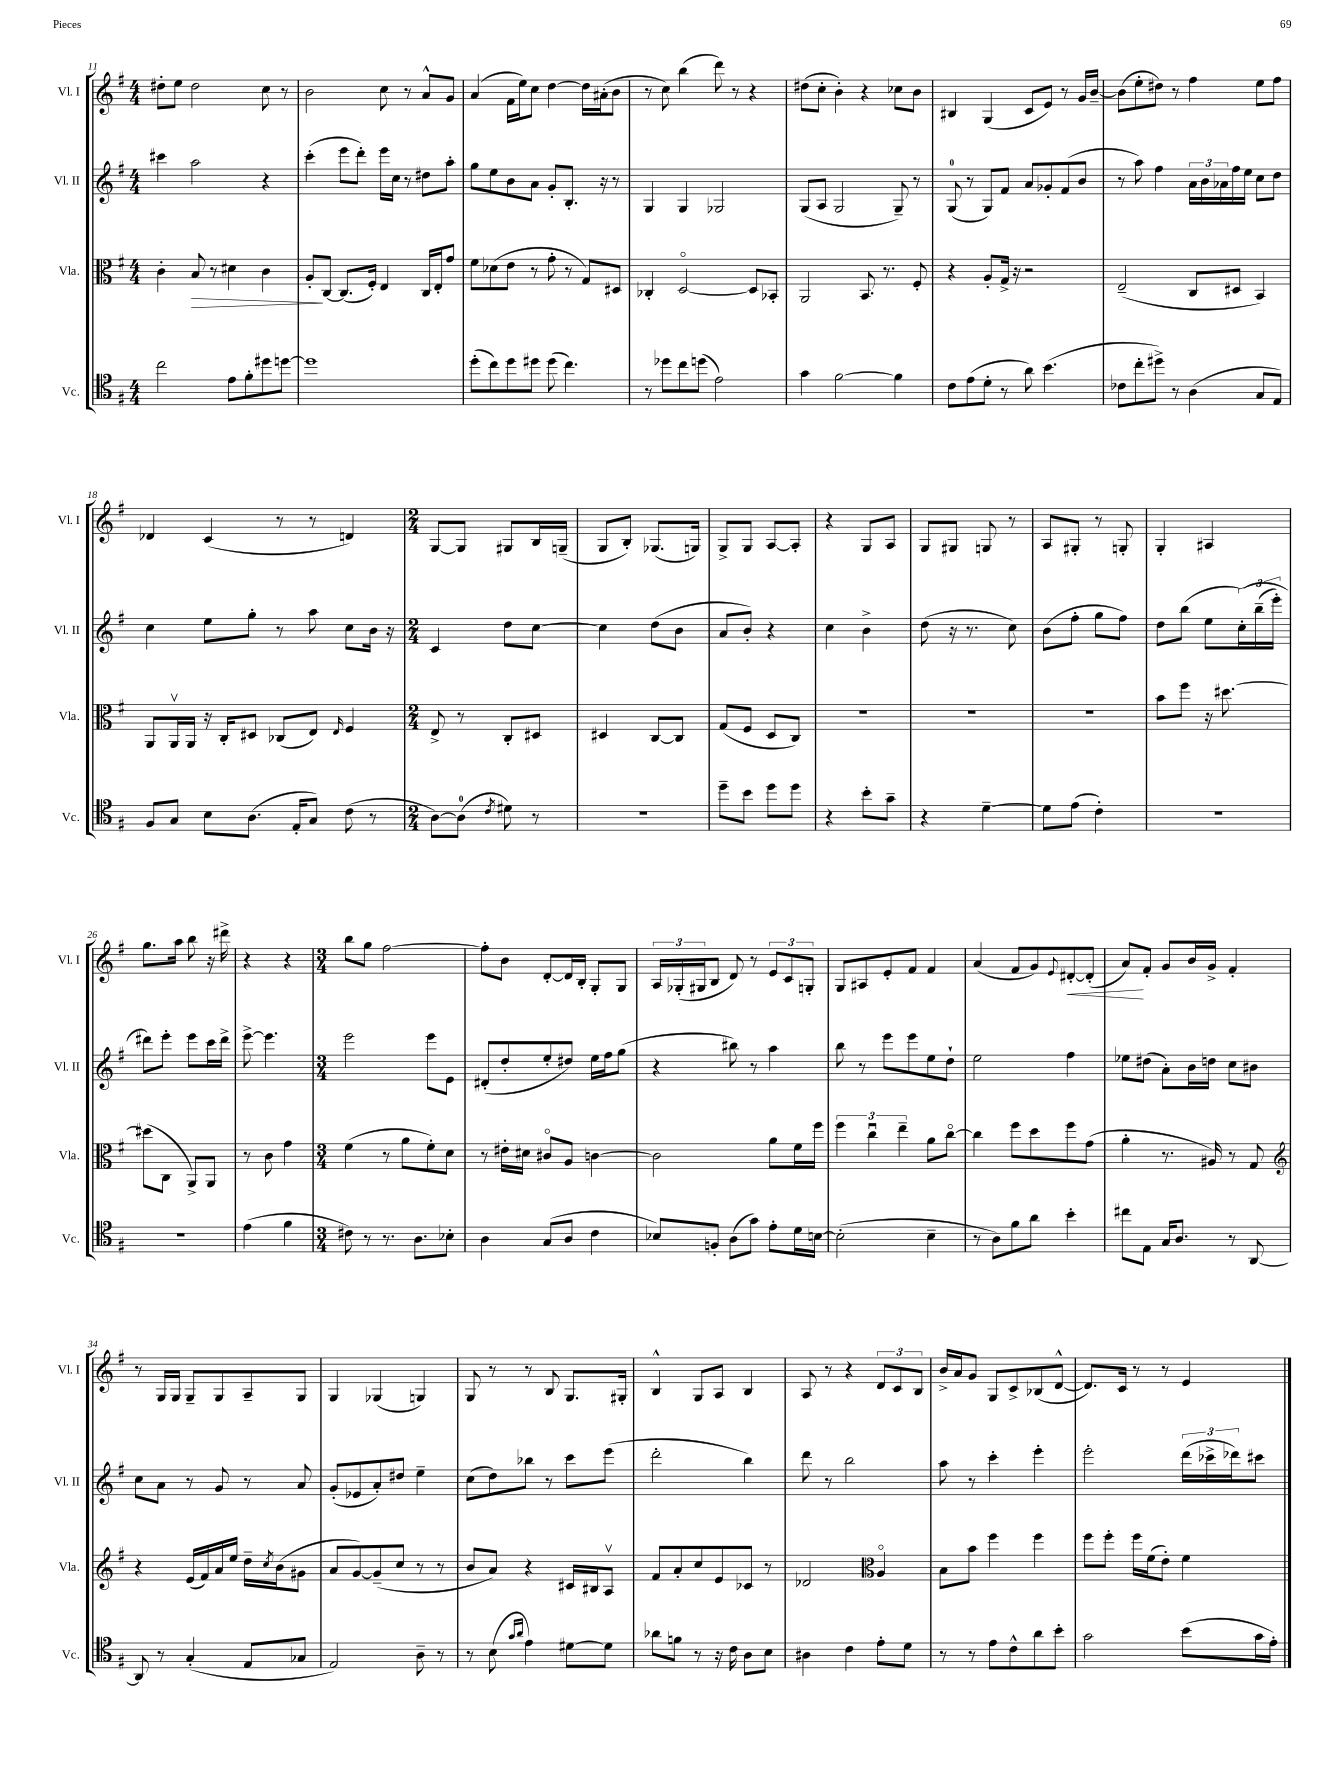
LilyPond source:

<<
\new StaffGroup <<
\new Staff = "s0" \with { instrumentName = "Vl. I" shortInstrumentName = "Vl. I" } {
    \clef treble \key g \major \numericTimeSignature \time 4/4
    dis''8-. e''8 dis''2 c''8 r8 |
    b'2 c''8 r8 a'8-^ g'8 |
    a'4( fis'16 e''16) c''8 d''4~ d''16 ais'16-.( b'8 |
    r8 c''8) b''4( d'''8) r8 r4 |
    dis''8( c''8-. b'4-.) r4 ces''8 b'8 |
    bis4 g4( c'8 e'8) r8 g'16 b'16~-- |
    b'8( e''8-. dis''8) r8 fis''4 e''8 fis''8 |
    des'4 c'4( r8 r8 d'4) |
    \numericTimeSignature \time 2/4 g8~ g8 gis8 b16 g16--( |
    g8 b8-.) ges8.( g16) |
    g8-> g8 a8~ a8-. |
    r4 g8 a8 |
    g8 gis8 g8 r8 |
    a8 gis8-. r8 g8-. |
    g4-. ais4 |
    g''8. a''16 b''8 r16 dis'''16-> |
    r4 r4 |
    \numericTimeSignature \time 3/4 b''8 g''8 fis''2~ |
    fis''8-. b'8 d'8~-. d'16 b16-. g8-. g8 |
    \tuplet 3/2 { a16 ges16-.( gis16 } b8 d'8) r8 \tuplet 3/2 { e'8 c'8 g8-. } |
    g8 ais8 e'8-. fis'8 fis'4 |
    a'4( fis'8 g'8) \appoggiatura { e'8 } dis'8~-.\< dis'8-.( |
    a'8\!) fis'8-. g'8 b'16 g'16-> fis'4-. |
    r8 g16 g16 g8-- g8 a8-- g8 |
    g4 ges4( g4) |
    g8 r8 r8 b8 g8. gis16-. |
    b4-^ g8 a8 b4 |
    a8 r8 r4 \tuplet 3/2 { d'8 c'8 b8 } |
    b'16-> a'16 g'8 g8 c'8-> bes8( d'8~-^ |
    d'8.) c'16 r8 r8 e'4 \bar "|." |
}
\new Staff = "s1" \with { instrumentName = "Vl. II" shortInstrumentName = "Vl. II" } {
    \clef treble \key g \major \numericTimeSignature \time 4/4
    cis'''4 a''2 r4 |
    c'''4-.( e'''8 d'''8-.) e'''16 c''16 r8 dis''8 a''8-. |
    g''8 e''8 b'8 a'8 g'8-. b8.-. r16 r8 |
    g4 g4 ges2 |
    g8( a8 g2 g8--) r8 |
    g8-0( r8 g8) fis'8 a'8 ges'8-. fis'8( b'8 |
    r8 a''8) fis''4 \tuplet 3/2 { a'16 b'16 aes'16 } fis''16 e''16 c''8 d''8 |
    c''4 e''8 g''8-. r8 a''8 c''8 b'16 r16 |
    \numericTimeSignature \time 2/4 c'4 d''8 c''8~ |
    c''4 d''8( b'8 |
    a'8 b'8-.) r4 |
    c''4 b'4-> |
    d''8( r16 r8. c''8) |
    b'8( fis''8-. g''8 fis''8) |
    d''8 b''8( e''8 \tuplet 3/2 { c''16-.)\( b''16--( e'''16-.) } |
    dis'''8\) e'''8-. e'''8 c'''16 dis'''16-> |
    e'''8~-> e'''4. |
    \numericTimeSignature \time 3/4 e'''2 e'''8 e'8 |
    dis'8-.( d''8-. e''8-. dis''8) e''16 fis''16 g''8( |
    r4 bis''8) r8 a''4 |
    b''8 r8 e'''8 e'''8 e''8 d''8-! |
    e''2 fis''4 |
    ees''8 dis''8( a'8-.) b'16 d''16 c''8 bis'8 |
    c''8 a'8 r8 g'8 r8 a'8 |
    g'8-.( ees'8 a'8-.) dis''8 e''4-- |
    c''8( d''8) bes''8 r8 c'''8 e'''8( |
    d'''2-. b''4) |
    d'''8 r8 b''2 |
    a''8 r8 c'''4-. e'''4-. |
    e'''2-. \tuplet 3/2 { d'''16( ces'''16-> des'''16) } cis'''8 \bar "|." |
}
\new Staff = "s2" \with { instrumentName = "Vla." shortInstrumentName = "Vla." } {
    \clef alto \key g \major \numericTimeSignature \time 4/4
    c'4-. b8\> r8 dis'4 c'4 |
    a8-.\! c8~ c8.( fis16-.) e4 c16 e16-. g'8 |
    fis'8 des'8( e'8 r8 g'8-. r8 g8) dis8 |
    ces4-. d2~\flageolet d8 bes,8-. |
    a,2 b,8. r8. fis8-. |
    r4 a8-. g16-> r16 r2 |
    e2--( c8 dis8 b,4) |
    a,8 a,16\upbow a,16 r16 c16-. dis8 ces8( e8) \grace { e16 } fis4 |
    \numericTimeSignature \time 2/4 e8-> r8 c8-. dis8 |
    dis4 c8~ c8 |
    g8( fis8 d8 c8) |
    R2 |
    R2 |
    R2 |
    b'8 fis''8 r16 dis''8.~ |
    dis''8( c8 a,8->) a,8 |
    r8 c'8 g'4 |
    \numericTimeSignature \time 3/4 fis'4( r8 a'8 fis'8-.) d'8 |
    r8 eis'16-. dis'16 cis'8\flageolet a8 c'4~ |
    c'2 a'8 fis'16 fis''16 |
    \tuplet 3/2 { fis''4 c''4\downbow e''4-- } a'8 c''8~\flageolet |
    c''4 fis''8 d''8 fis''8 g'8( |
    a'4-. r8. ais16) r8 g8 |
    \clef treble r4 e'16( fis'16) a'16 e''16 d''16-- \acciaccatura { c''8 } b'16( gis'8 |
    a'8 g'8~) g'8--( c''8 r8 r8 |
    b'8 a'8) r4 cis'16 bis16 a8\upbow |
    fis'8 a'8-. c''8 e'8 ces'8 r8 |
    des'2 \clef alto a4\flageolet |
    b8 b'8 fis''4 fis''4 |
    fis''8 fis''8-. fis''16 fis'16( e'8-.) fis'4 \bar "|." |
}
\new Staff = "s3" \with { instrumentName = "Vc." shortInstrumentName = "Vc." } {
    \clef tenor \key g \major \numericTimeSignature \time 4/4
    c''2 e'8 fis'8-. dis''8 d''8~ |
    d''1 |
    d''8-.( c''8) d''8 dis''8 dis''8( c''4.) |
    r8 des''8 c''8 d''8( e'2) |
    g'4 fis'2~ fis'4 |
    c'8 e'8( d'8-. r8 a'8) b'4.( |
    ces'8 c''8-. dis''8->) r8 a4( g8 e8) |
    fis8 g8 b8 a8.( e16-. g8) c'8( r8 |
    \numericTimeSignature \time 2/4 a8~) a8-0( \acciaccatura { c'8 } dis'8) r8 |
    R2 |
    d''8-- b'8 d''8 d''8 |
    r4 b'8-. g'8-- |
    r4 d'4~-- |
    d'8 e'8( c'4-.) |
    R2 |
    R2 |
    e'4( fis'4 |
    \numericTimeSignature \time 3/4 cis'8) r8 r8. a8. bes8-. |
    a4 g8( a8 c'4 |
    bes8) f8-. a8( g'8) e'8-. d'16 b16~ |
    b2-.( b4-- |
    r8 a8) fis'8 a'8 b'4-. |
    cis''8 e8 g16 a8. r8 a,8~ |
    a,8 r8 g4-.( e8 ges8 |
    e2) a8-- r8 |
    r8 b8( \grace { g'16 a'16 } e'4) dis'8~ dis'8 |
    aes'8 f'8 r8 r16 c'16 a8 b8 |
    ais4 c'4 e'8-. d'8 |
    r8 r8 e'8 c'8-^ a'8 b'8-. |
    g'2 b'8( g'16 e'16-.) \bar "|." |
}
>>
>>
\layout { \context { \Score currentBarNumber = #11 } }
